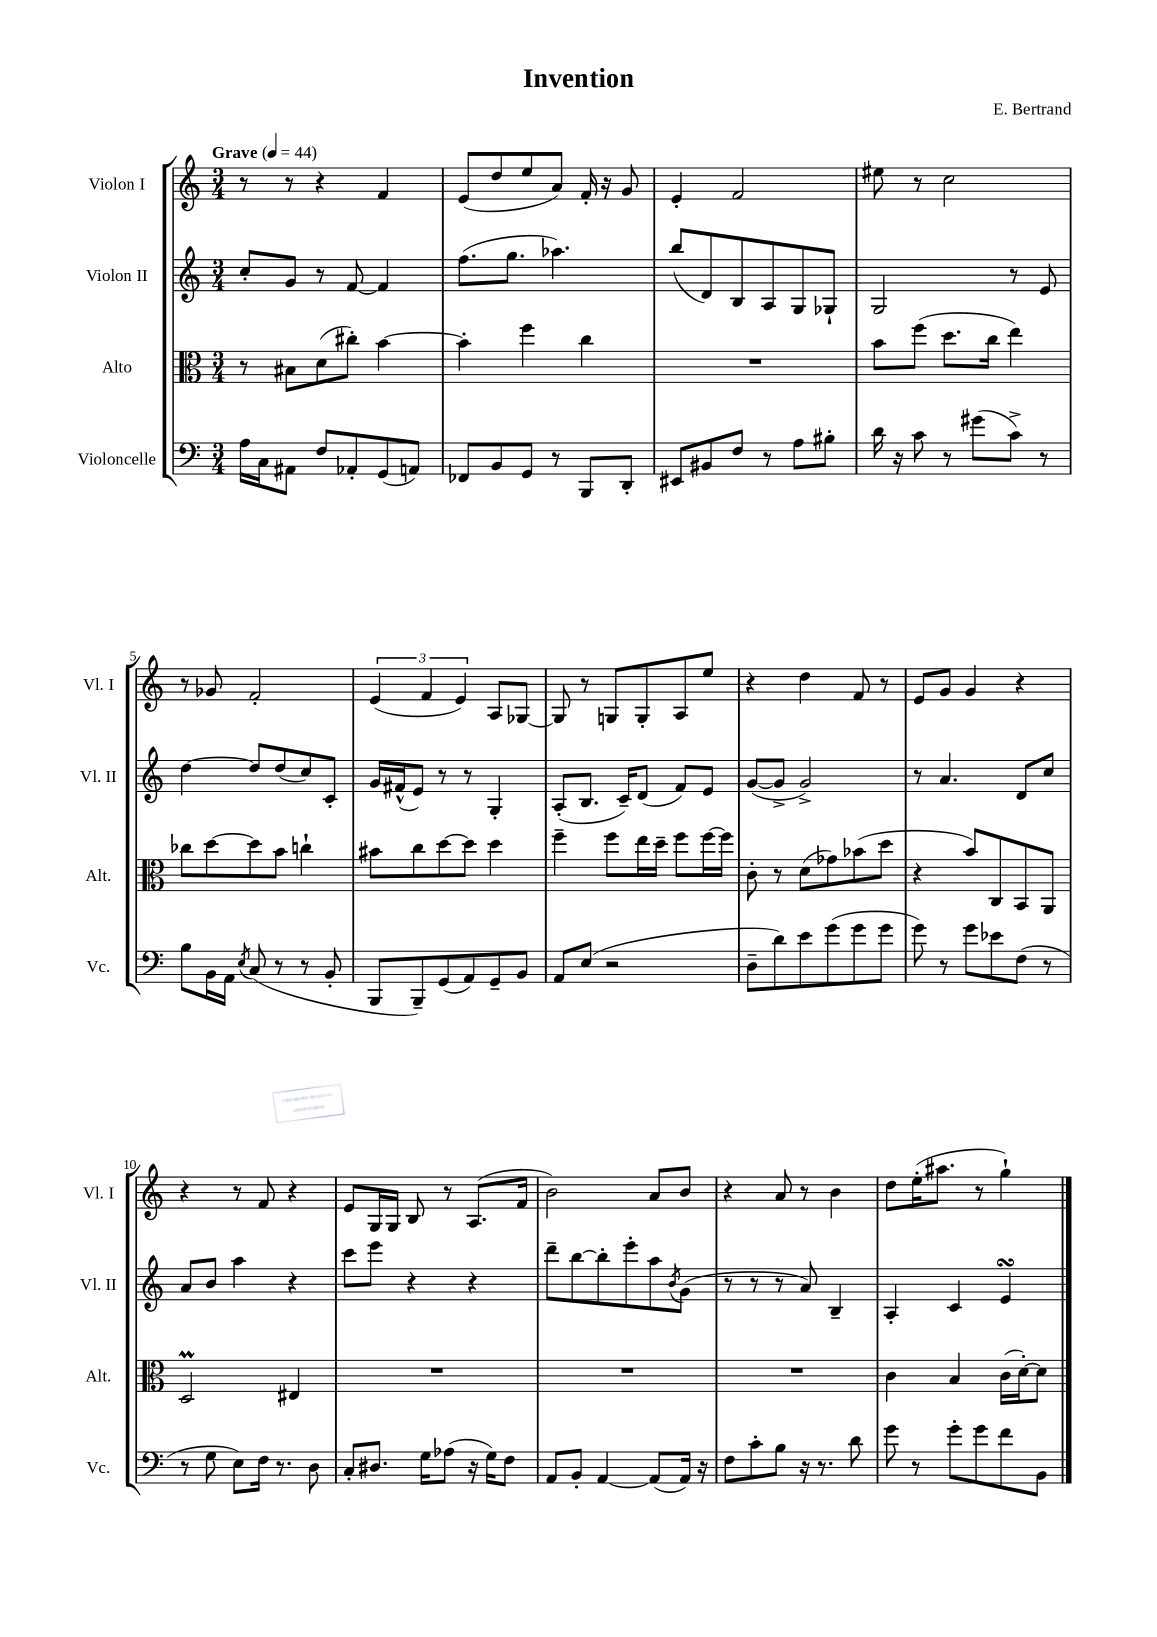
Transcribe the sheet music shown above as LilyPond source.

\header { title = "Invention" composer = "E. Bertrand" }
<<
\new StaffGroup <<
\new Staff = "s0" \with { instrumentName = "Violon I" shortInstrumentName = "Vl. I" } {
    \clef treble \key c \major \numericTimeSignature \time 3/4 \tempo "Grave" 4 = 44
    r8 r8 r4 f'4 |
    e'8( d''8 e''8 a'8) f'16-. r16 g'8 |
    e'4-. f'2 |
    eis''8 r8 c''2 |
    r8 ges'8 f'2-. |
    \tuplet 3/2 { e'4( f'4 e'4) } a8 ges8~ |
    ges8 r8 g8 g8-. a8 e''8 |
    r4 d''4 f'8 r8 |
    e'8 g'8 g'4 r4 |
    r4 r8 f'8 r4 |
    e'8 g16 g16 b8 r8 a8.( f'16 |
    b'2) a'8 b'8 |
    r4 a'8 r8 b'4 |
    d''8 e''16-.( ais''8. r8 g''4-!) \bar "|." |
}
\new Staff = "s1" \with { instrumentName = "Violon II" shortInstrumentName = "Vl. II" } {
    \clef treble \key c \major \numericTimeSignature \time 3/4
    c''8-. g'8 r8 f'8~ f'4 |
    f''8.( g''8. aes''4.) |
    b''8( d'8) b8 a8 g8 ges8-! |
    g2 r8 e'8 |
    d''4~ d''8 d''8( c''8) c'8-. |
    g'16 fis'16-^( e'8) r8 r8 g4-. |
    a8-.( b8. c'16--) d'8( f'8) e'8 |
    g'8~( g'8-> g'2->) |
    r8 a'4. d'8 c''8 |
    a'8 b'8 a''4 r4 |
    c'''8 e'''8 r4 r4 |
    d'''8-- b''8~ b''8-. e'''8-. a''8 \acciaccatura { b'8 } g'8( |
    r8 r8 r8 a'8) b4-- |
    a4-. c'4 e'4\turn \bar "|." |
}
\new Staff = "s2" \with { instrumentName = "Alto" shortInstrumentName = "Alt." } {
    \clef alto \key c \major \numericTimeSignature \time 3/4
    r8 bis8 d'8( cis''8-.) b'4~ |
    b'4-. f''4 c''4 |
    R2. |
    b'8 f''8( d''8. c''16 e''4) |
    ces''8 d''8~ d''8 b'8 c''4-! |
    bis'8 c''8 d''8~ d''8 d''4 |
    f''4-- f''8 e''16 d''16-- f''8 f''16~ f''16 |
    c'8-. r8 d'8( ges'8) bes'8( d''8 |
    r4 b'8) c8 b,8 a,8 |
    d2\prall eis4 |
    R2. |
    R2. |
    R2. |
    c'4 b4 c'16( d'16~-.) d'8 \bar "|." |
}
\new Staff = "s3" \with { instrumentName = "Violoncelle" shortInstrumentName = "Vc." } {
    \clef bass \key c \major \numericTimeSignature \time 3/4
    a16 c16 ais,8 f8 aes,8-. g,8( a,8) |
    fes,8 b,8 g,8 r8 b,,8 d,8-. |
    eis,8 bis,8 f8 r8 a8 bis8-. |
    d'16 r16 c'8 r8 gis'8( c'8->) r8 |
    b8 b,16 a,16 \acciaccatura { e8 } c8( r8 r8 b,8-. |
    b,,8 b,,8--) g,8( a,8) g,8-- b,8 |
    a,8 e8( r2 |
    d8-- d'8) e'8 g'8( g'8 g'8 |
    g'8) r8 g'8 ees'8 f8( r8 |
    r8 g8 e8) f16 r8. d8 |
    c8-. dis8. g16 aes8( r16 g16) f8 |
    a,8 b,8-. a,4~ a,8( a,16) r16 |
    f8 c'8-. b8 r16 r8. d'8 |
    g'8 r8 g'8-. g'8 f'8 b,8 \bar "|." |
}
>>
>>
